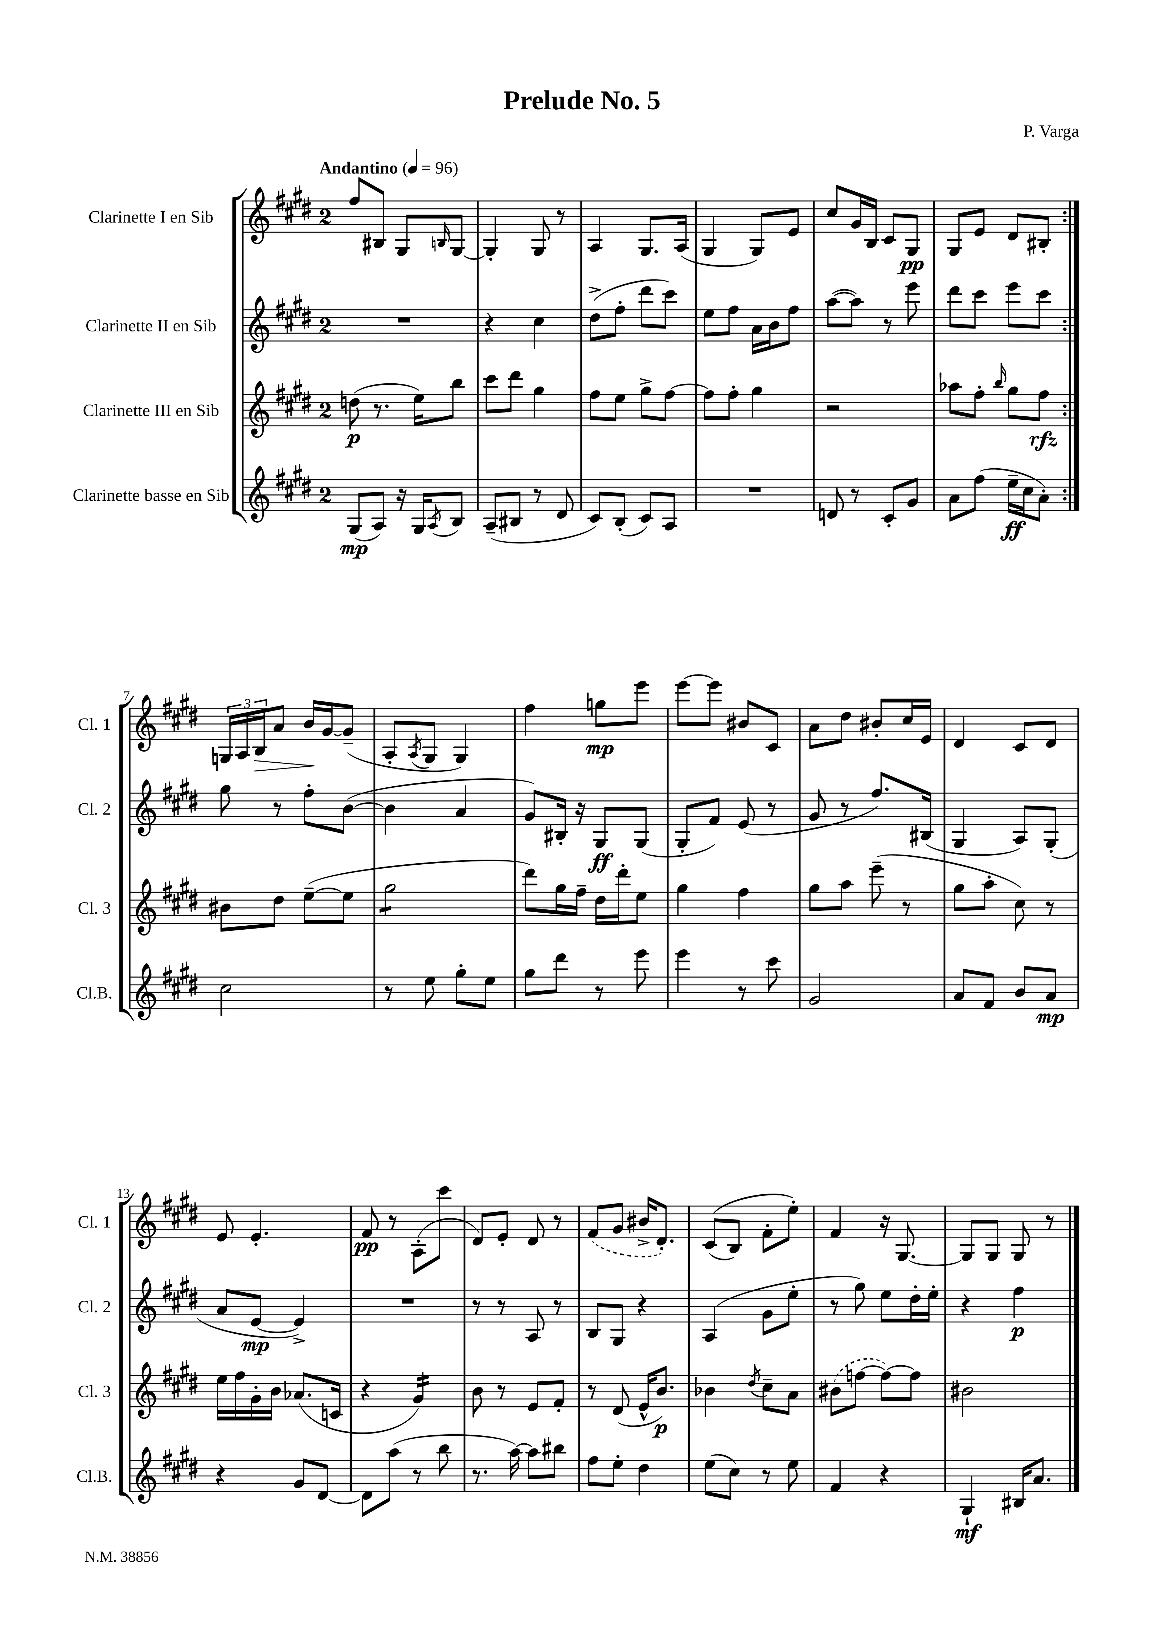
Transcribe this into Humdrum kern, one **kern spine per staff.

**kern	**kern	**kern	**kern
*staff4	*staff3	*staff2	*staff1
*clefG2	*clefG2	*clefG2	*clefG2
*k[f#c#g#d#]	*k[f#c#g#d#]	*k[f#c#g#d#]	*k[f#c#g#d#]
*M2/4	*M2/4	*M2/4	*M2/4
*MM96	*MM96	*MM96	*MM96
(8G#	(8dd	2r	8ff#
8A)	8.r	.	8B#
16r	.	.	8G#
16G#	16ee)	.	.
8qA	.	.	16qqB
8B	8bb	.	[8G#
=	=	=	=
(8A~	8ccc#	4r	4G#']
8B#	8ddd#	.	.
8r	4gg#	4cc#	8G#
8d#	.	.	8r
=	=	=	=
8c#)	8ff#	(8dd#^	4A
(8B'	8ee	8ff#'	.
8c#)	8gg#^	8ddd#	8.G#
8A	[8ff#	8ccc#)	.
.	.	.	(16A
=	=	=	=
2r	8ff#]	8ee	4G#
.	8ff#'	8ff#	.
.	4gg#	16a	8G#)
.	.	16b	.
.	.	8ff#	8e
=	=	=	=
8d	2r	([8aa	8cc#
8r	.	8aa])	16g#
.	.	.	16B
8c#'	.	8r	8c#
8g#	.	8eee	8G#
=	=	=	=
8a	8aa-	8ddd#	8G#
(8ff#	8ff#'	8ccc#	8e
.	16qqbb	.	.
16ee~	8gg#	8eee	8d#
16cc#	.	.	.
8a')	8ff#	8ccc#	8B#'
=:|!	=:|!	=:|!	=:|!
2cc#	8b#	8gg#	24G
.	.	.	24A
.	.	.	24B
.	8dd#	8r	8a
.	([8ee~	8ff#'	16b
.	.	.	[16g#
.	8ee]	([8b	(8g#~]
=	=	=	=
8r	2gg#	4b]	8A'
.	.	.	8qA
8ee	.	.	8G#
8gg#'	.	4a	4G#)
8ee	.	.	.
=	=	=	=
8gg#	8ddd#)	8g#)	4ff#
8ddd#	16gg#	16B#'	.
.	16ff#~	16r	.
8r	16dd#	8G#	8gg
.	16ddd#'	.	.
8eee	8ee	(8G#	8eee
=	=	=	=
4eee	4gg#	8G#'	[8eee
.	.	8f#)	8eee]
8r	4ff#	(8e	8b#
8ccc#	.	8r	8c#
=	=	=	=
2g#	8gg#	8g#	8a
.	8aa	8r	8dd#
.	(8eee~	8.ff#)	8b#'
.	8r	.	16cc#
.	.	(16B#	16e
=	=	=	=
8a	8gg#	4G#	4d#
8f#	8aa'	.	.
8b	8cc#)	8A)	8c#
8a	8r	(8G#'	8d#
=	=	=	=
4r	16ee	8a	8e
.	16ff#	.	.
.	16g#'	[8e	4.e'
.	16b	.	.
8g#	(8.a-	4e^])	.
[8d#	.	.	.
.	16c	.	.
=	=	=	=
8d#]	4r	2r	8f#
(8aa	.	.	8r
8r	4g#)	.	(8A'
8bb	.	.	8ccc#
=	=	=	=
8.r	8b	8r	8d#)
.	8r	8r	8e'
[16aa)	.	.	.
8aa]	8e	8A	8d#
8bb#	8f#'	8r	8r
=	=	=	=
8ff#	8r	8B	(8f#
8ee'	(8d#	8G#	8g#
4dd#	16e^^	4r	16b#^
.	8.b)	.	8.d#')
=	=	=	=
(8ee	4b-	(4A	&((8c#
8cc#)	.	.	8B)
.	8qdd#	.	.
8r	8cc#~	8g#	8f#'
8ee	8a	8ee'	8ee'&)
=	=	=	=
4f#	(8b#	8r	4f#
.	[8ff	8gg#)	.
4r	8ff_)	8ee	16r
.	.	.	[8.G#
.	8ff]	16dd#'	.
.	.	16ee'	.
=	=	=	=
4G#`	2b#	4r	8G#]
.	.	.	8G#
16B#	.	4ff#	8G#
8.a	.	.	.
.	.	.	8r
==	==	==	==
*-	*-	*-	*-
